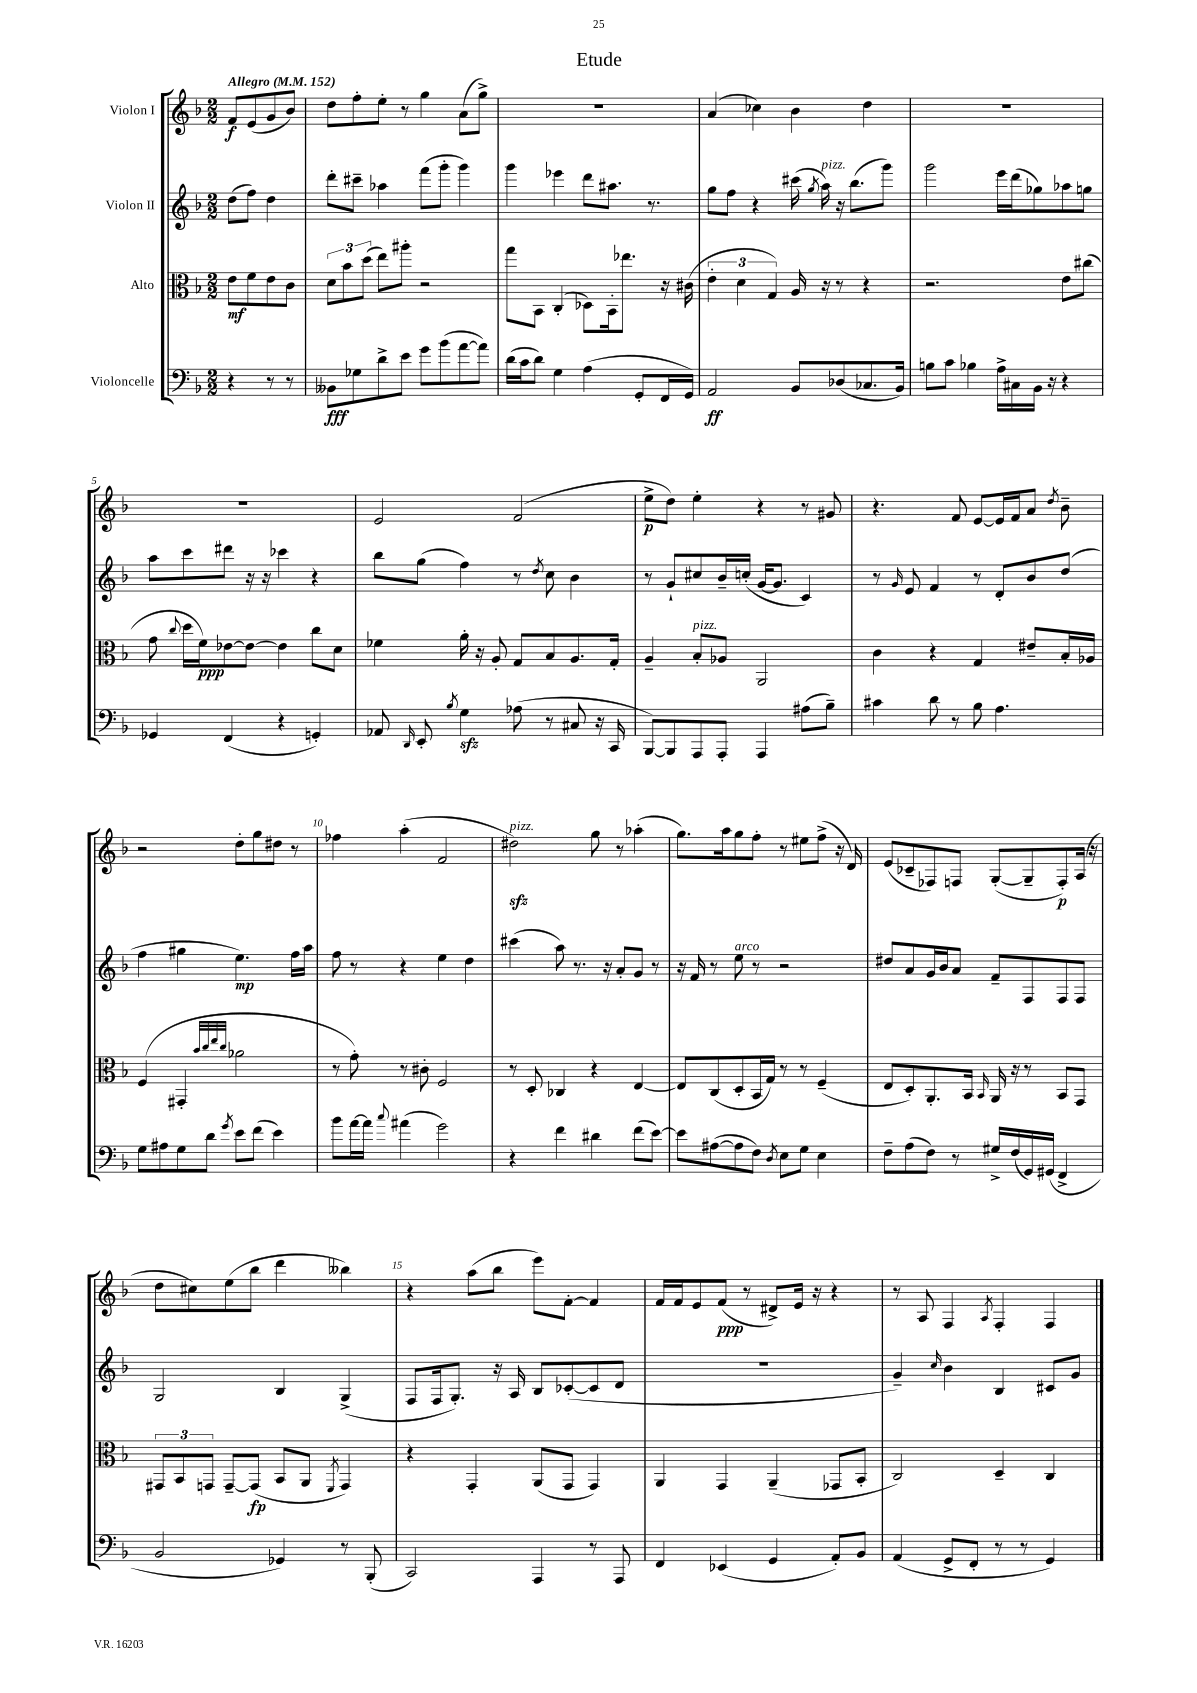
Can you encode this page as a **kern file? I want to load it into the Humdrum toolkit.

**kern	**dynam	**kern	**dynam	**kern	**dynam	**kern	**dynam
*part4	*part4	*part3	*part3	*part2	*part2	*part1	*part1
*staff4	*staff4	*staff3	*staff3	*staff2	*staff2	*staff1	*staff1
*I"Violoncelle	*	*I"Alto	*	*I"Violon II	*	*I"Violon I	*
*clefF4	*	*clefC3	*	*clefG2	*	*clefG2	*
*k[b-]	*	*k[b-]	*	*k[b-]	*	*k[b-]	*
*M2/2	*	*M2/2	*	*M2/2	*	*M2/2	*
*MM152	*	*MM152	*	*MM152	*	*MM152	*
=	=	=	=	=	=	=	=
!	!	!	!	!	!	!LO:TX:a:B:t=Allegro	!
4r	.	8e\L	mf	(8dd\L	.	8f/L	f
.	.	8f\	.	8ff\J)	.	(8e/	.
8r	.	8e\	.	4dd\	.	8g/	.
8r	.	8c\J	.	.	.	8b-/J)	.
=1	=1	=1	=1	=1	=1	=1	=1
8BB--X\L	fff	12d\L	.	8ddd'\L	.	8dd\L	.
.	.	12b-\	.	.	.	.	.
8G-X\	.	.	.	8ccc#X~\J	.	8ff'\	.
.	.	(12dd\J	.	.	.	.	.
8d^\	.	8ee\L)	.	4aa-X\	.	8ee'\J	.
8e\J	.	8aa#X'\J	.	.	.	8r	.
8g\L	.	2r	.	(8fff\L	.	4gg\	.
(8b-\	.	.	.	8ggg'\J	.	.	.
[8a\	.	.	.	4ggg\)	.	(8a\L	.
8a\J])	.	.	.	.	.	8gg^\J)	.
=2	=2	=2	=2	=2	=2	=2	=2
(16d\LL	.	8gg\L	.	4ggg\	.	1r	.
16c\J	.	.	.	.	.	.	.
8d\J)	.	8BB-\J	.	.	.	.	.
4G\	.	(4C'/	.	4eee-X\	.	.	.
(4A\	.	8D-X\L)	.	8ddd\L	.	.	.
.	.	16BB-'\k	.	8.aa#X\J	.	.	.
.	.	8.ee-X\J	.	.	.	.	.
8GG'/L	.	.	.	.	.	.	.
.	.	.	.	8.r	.	.	.
16FF/L	.	16r	.	.	.	.	.
16GG/JJ)	.	(16c#X\	.	.	.	.	.
=3	=3	=3	=3	=3	=3	=3	=3
2AA/	ff	6e'\	.	8gg\L	.	(4a/	.
.	.	.	.	8ff\J	.	.	.
.	.	6d\	.	.	.	.	.
.	.	.	.	4r	.	4cc-X\)	.
.	.	6G/)	.	.	.	.	.
8BB-/L	.	16A/	.	(16ccc#X\	.	4b-\	.
.	.	.	.	8qgg/	.	.	.
!	!	!	!	!LO:TX:a:i:t=pizz.	!	!	!
.	.	16r	.	16aa\)	.	.	.
(8D-X/	.	8r	.	16r	.	.	.
.	.	.	.	(8.bb-\L	.	.	.
8.C-X/	.	4r	.	.	.	4dd\	.
.	.	.	.	8ggg\J)	.	.	.
16BB-/Jk)	.	.	.	.	.	.	.
=4	=4	=4	=4	=4	=4	=4	=4
8Bn\L	.	2.r	.	2ggg\	.	1r	.
8c\J	.	.	.	.	.	.	.
4B-X\	.	.	.	.	.	.	.
16A^\LL	.	.	.	16eee\LL	.	.	.
16C#X\	.	.	.	(16ddd\J	.	.	.
16BB-\JJ	.	.	.	8gg-X\)	.	.	.
16r	.	.	.	.	.	.	.
4r	.	8e\L	.	8aa-X\	.	.	.
.	.	(8cc#X\J	.	8ggn\J	.	.	.
!!LO:LB:g=z
=5	=5	=5	=5	=5	=5	=5	=5
4GG-X/	.	8g\	.	8aa\L	.	1r	.
.	.	8qqcc/	.	.	.	.	.
.	.	16dd\LL	.	8ccc\	.	.	.
.	.	16f\J)	ppp	.	.	.	.
(4FF/	.	[8e-X\	.	8ddd#X\J	.	.	.
.	.	8e-\J_	.	16r	.	.	.
.	.	.	.	16r	.	.	.
4r	.	4e-\]	.	4ccc-X\	.	.	.
4GGn'/)	.	8cc\L	.	4r	.	.	.
.	.	8d\J	.	.	.	.	.
=6	=6	=6	=6	=6	=6	=6	=6
8AA-X/	.	4f-X\	.	8bb-\L	.	2e/	.
16qqDD/	.	.	.	.	.	.	.
8EE'/	.	.	.	(8gg\J	.	.	.
8qB-/	.	.	.	.	.	.	.
4Gzz\	.	16a'\	.	4ff\)	.	.	.
.	.	16r	.	.	.	.	.
.	.	8A'/	.	.	.	.	.
(8A-X\	.	8G/L	.	8r	.	(2f/	.
.	.	.	.	8qdd/	.	.	.
8r	.	8B-/	.	8cc\	.	.	.
8C#X/	.	8.A/	.	4b-\	.	.	.
16r	.	.	.	.	.	.	.
16CC/	.	16G'/Jk	.	.	.	.	.
=7	=7	=7	=7	=7	=7	=7	=7
[8BBB-/L)	.	4A~/	.	8r	.	8ee^\L	p
8BBB-/]	.	.	.	8g`/L	.	8dd\J)	.
!	!	!LO:TX:a:i:t=pizz.	!	!	!	!	!
8AAA/	.	8B-'/L	.	8cc#X/	.	4ee'\	.
8AAA'/J	.	8A-X/J	.	16b-~/L	.	.	.
.	.	.	.	(16ccn'/JJ	.	.	.
4AAA/	.	2AA/	.	[16g/KL	.	4r	.
.	.	.	.	8.g/J]	.	.	.
(8A#X\L	.	.	.	4c/)	.	8r	.
8B-~\J)	.	.	.	.	.	8g#X/	.
=8	=8	=8	=8	=8	=8	=8	=8
4c#X\	.	4c\	.	8r	.	4.r	.
.	.	.	.	16qqg/	.	.	.
.	.	.	.	8e/	.	.	.
8d\	.	4r	.	4f/	.	.	.
8r	.	.	.	.	.	8f/	.
8B-\	.	4G/	.	8r	.	[8e/L	.
4.A\	.	.	.	8d'/L	.	16e/L]	.
.	.	.	.	.	.	16f/J	.
.	.	8e#X~/L	.	8b-/	.	8a/J	.
.	.	.	.	.	.	8qdd/	.
.	.	16B-'/L	.	(8dd/J	.	8b-~\	.
.	.	16A-X/JJ	.	.	.	.	.
!!LO:LB:g=z
=9	=9	=9	=9	=9	=9	=9	=9
8G\L	.	(4F/	.	4ff\	.	2r	.
8A#X\	.	.	.	.	.	.	.
8G\	.	4GG#X'/	.	4gg#X\	.	.	.
8d\J	.	.	.	.	.	.	.
.	.	32qqb-/LLL	.	.	.	.	.
.	.	32qqcc/	.	.	.	.	.
.	.	32qqee/	.	.	.	.	.
8qg/	.	32qqcc/JJJ	.	.	.	.	.
8e\L	.	2a-X\	.	4.ee\)	mp	8dd'\L	.
(8f\J	.	.	.	.	.	8gg\	.
4e\)	.	.	.	.	.	8dd#X\J	.
.	.	.	.	16ff\LL	.	8r	.
.	.	.	.	16aa\JJ	.	.	.
=10	=10	=10	=10	=10	=10	=10	=10
8b-\L	.	8r	.	8ff\	.	4ff-X\	.
[16a\L	.	8g'\)	.	8r	.	.	.
16a\JJ]	.	.	.	.	.	.	.
8qqcc/	.	.	.	.	.	.	.
(4a#X\	.	8r	.	4r	.	(4aa'\	.
.	.	8c#X'\	.	.	.	.	.
2g\)	.	2F/	.	4ee\	.	2f/	.
.	.	.	.	4dd\	.	.	.
=11	=11	=11	=11	=11	=11	=11	=11
!	!	!	!	!	!	!LO:TX:a:i:t=pizz.	!
4r	.	8r	.	(4ccc#X\	.	2dd#Xzz\)	.
.	.	8D'/	.	.	.	.	.
4f\	.	4C-X/	.	8aa\)	.	.	.
.	.	.	.	8.r	.	.	.
4d#X\	.	4r	.	.	.	8gg\	.
.	.	.	.	16r	.	.	.
.	.	.	.	8a'/L	.	8r	.
(8f\L	.	[4E/	.	8g/J	.	(4aa-X'\	.
[8e\J)	.	.	.	8r	.	.	.
=12	=12	=12	=12	=12	=12	=12	=12
8e\L]	.	8E/L]	.	16r	.	8.gg\L)	.
.	.	.	.	16f/	.	.	.
([8A#X\	.	(8C/	.	8r	.	.	.
.	.	.	.	.	.	16aa\k	.
!	!	!	!	!LO:TX:a:i:t=arco	!	!	!
8A#\]	.	8D'/	.	8ee\	.	8gg\	.
8F\J)	.	16BB-/L	.	8r	.	8ff'\J	.
.	.	16G/JJ)	.	.	.	.	.
8qD/	.	.	.	.	.	.	.
8E\L	.	8r	.	2r	.	8r	.
8G\J	.	8r	.	.	.	8ee#X\L	.
4E\	.	(4F~/	.	.	.	(8ff^\J	.
.	.	.	.	.	.	16r	.
.	.	.	.	.	.	16d/)	.
=13	=13	=13	=13	=13	=13	=13	=13
8F~\L	.	8E/L	.	8dd#X/L	.	(8e/L	.
(8A\	.	8D'/)	.	8a/	.	8c-X~/	.
8F\J)	.	8.AA'/	.	16g/L	.	8F-X/)	.
.	.	.	.	16b-/J	.	.	.
8r	.	.	.	8a/J	.	8Fn/J	.
.	.	16BB-/Jk	.	.	.	.	.
.	.	16qqBB-/	.	.	.	.	.
16G#X^/LL	.	16AA/	.	8f~/L	.	([8G'/L	.
(16F/	.	16r	.	.	.	.	.
16GG/)	.	8r	.	8F/	.	8G~/]	.
(16GG#X/JJ	.	.	.	.	.	.	.
4FF^/	.	8BB-/L	.	8F/	.	8F'/)	p
.	.	8GG/J	.	8F/J	.	(16A/Jk	.
.	.	.	.	.	.	16r	.
!!LO:LB:g=z
=14	=14	=14	=14	=14	=14	=14	=14
2BB-/	.	12GG#X/L	.	2G/	.	8dd\L	.
.	.	12BB-/	.	.	.	.	.
.	.	.	.	.	.	8cc#X\)	.
.	.	12GGn/J	.	.	.	.	.
.	.	[8GG~/L	.	.	.	(8ee\	.
.	.	(8GG/J]	fp	.	.	8bb-\J	.
4GG-X/)	.	8BB-/L	.	4B-/	.	4ddd\	.
.	.	8AA/J	.	.	.	.	.
.	.	8qFF/	.	.	.	.	.
8r	.	4GG/)	.	(4G^/	.	4bb--X\)	.
(8BBB-'/	.	.	.	.	.	.	.
=15	=15	=15	=15	=15	=15	=15	=15
2CC/)	.	4r	.	8F/L	.	4r	.
.	.	.	.	16F/k	.	.	.
.	.	.	.	8.G'/J)	.	.	.
.	.	4GG'/	.	.	.	(8aa\L	.
.	.	.	.	16r	.	8bb-\J	.
.	.	.	.	16A/	.	.	.
4AAA/	.	(8AA/L	.	8B-/L	.	8eee\L)	.
.	.	8GG/J	.	([8c-X'/	.	[8f'\J	.
8r	.	4GG/)	.	8c-/]	.	4f/]	.
8AAA/	.	.	.	8d/J	.	.	.
=16	=16	=16	=16	=16	=16	=16	=16
4FF/	.	4AA/	.	1r	.	16f/LL	.
.	.	.	.	.	.	16f/J	.
.	.	.	.	.	.	8e/	.
(4EE-X/	.	4GG/	.	.	.	(8f/J	ppp
.	.	.	.	.	.	8r	.
4GG/	.	(4AA~/	.	.	.	8d#X^/L)	.
.	.	.	.	.	.	16e/Jk	.
.	.	.	.	.	.	16r	.
8AA'/L)	.	8GG-X/L	.	.	.	4r	.
8BB-/J	.	8BB-'/J	.	.	.	.	.
=17	=17	=17	=17	=17	=17	=17	=17
(4AA/	.	2C/)	.	4g~/)	.	8r	.
.	.	.	.	.	.	8A/	.
.	.	.	.	16qqcc/	.	.	.
8GG^/L	.	.	.	4b-\	.	4F/	.
8FF'/J	.	.	.	.	.	.	.
.	.	.	.	.	.	8qA/	.
8r	.	4D~/	.	4B-/	.	4F'/	.
8r	.	.	.	.	.	.	.
4GG/)	.	4C/	.	8c#X/L	.	4F/	.
.	.	.	.	8g/J	.	.	.
==	==	==	==	==	==	==	==
*-	*-	*-	*-	*-	*-	*-	*-
